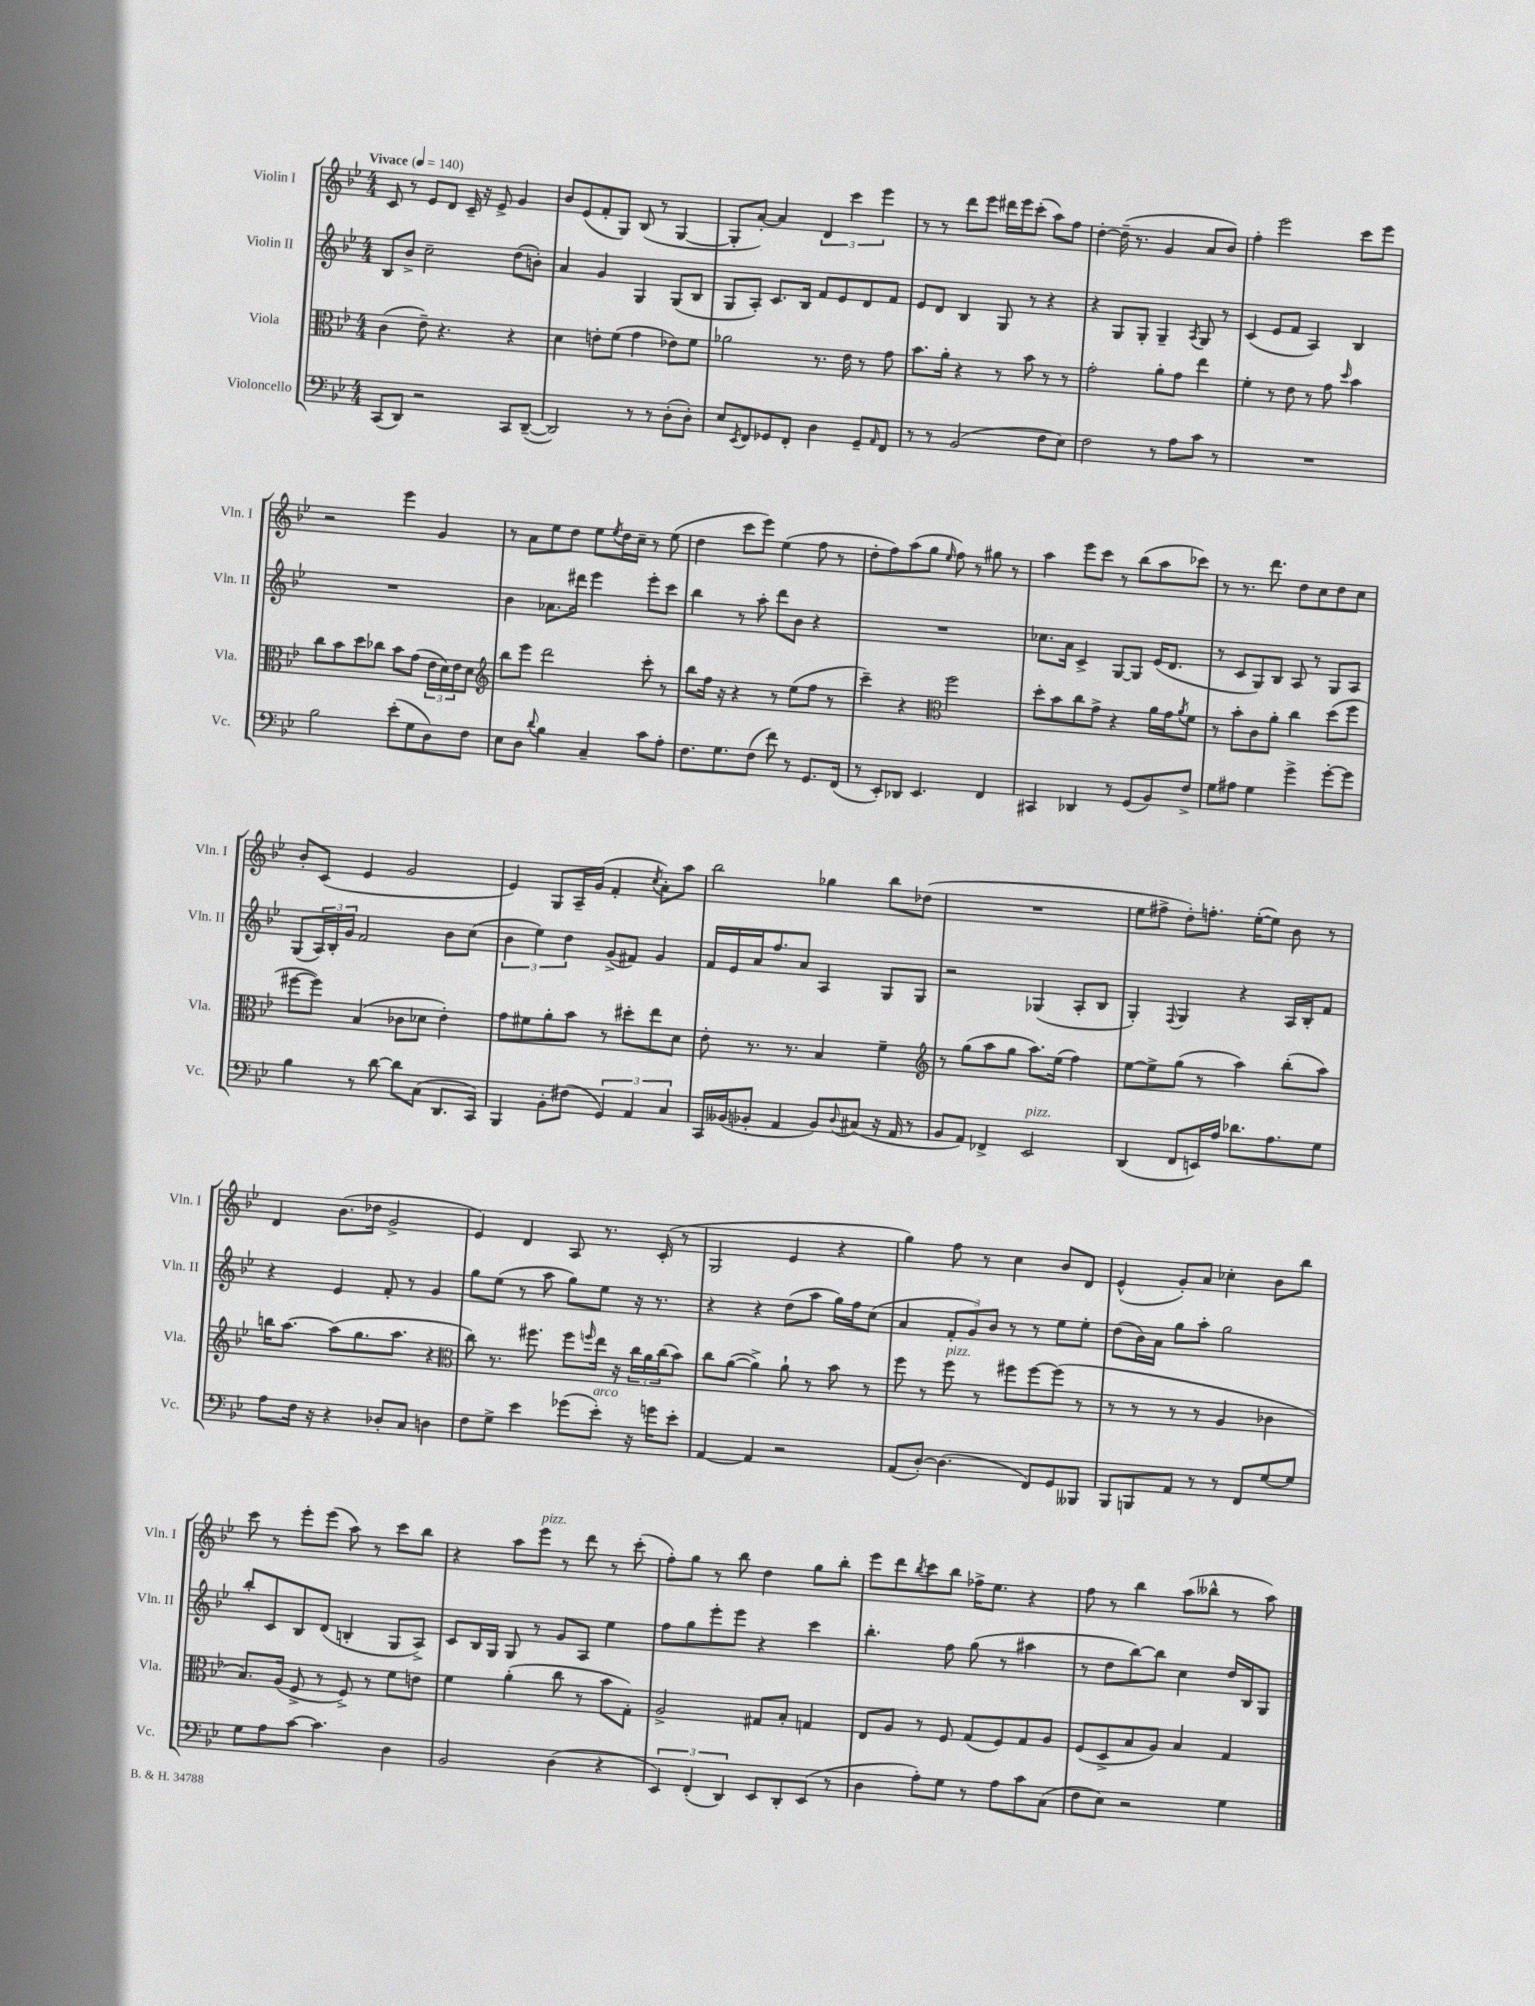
<<
\new StaffGroup <<
\new Staff = "s0" \with { instrumentName = "Violin I" shortInstrumentName = "Vln. I" } {
    \clef treble \key bes \major \numericTimeSignature \time 4/4 \tempo "Vivace" 4 = 140
    c'8 r8 ees'8 d'8 c'16-- r16 ees'8-> g'4 |
    bes'8 ees'8( f'8-. g8) bes8( r8 g4~ |
    g8-. a'8~-.) a'4 \tuplet 3/2 { d'4 c'''4 ees'''4 } |
    r8 r8 d'''8 ees'''8 dis'''16 ees'''16 c'''8-.( a''8) f''8 |
    d''4~-. d''16--( r8. g'4 a'8 bes'8) |
    f''4-. ees'''2 c'''8 ees'''8 |
    r2 ees'''4 g'4 |
    r8 a'8 ees''8 d''8 ees''8 \acciaccatura { ees''8 } d''16 c''16-- r8 ees''8( |
    d''4 c'''8 ees'''8) ees''4( f''8 r8 |
    d''8-. f''8) a''8( g''8 \grace { ees''16 } f''8) r8 gis''8 r8 |
    a''4 ees'''8 c'''8 r8 bes''8( a''8 ces'''8) |
    r8 r8. d'''8. d''8 c''8 d''8 c''8 |
    bes'8-. c'8( ees'4 g'2 |
    ees'4) g8 a16-- g'16( f'4-. \acciaccatura { c''8 } a'8-.) a''8 |
    bes''2 ges''4 bes''8 des''8( |
    R1 |
    ees''8 fis''8-> d''8-.) f''8.-. ees''16~-.( ees''8) bes'8 r8 |
    d'4 bes'8.( des''16 g'2-> |
    ees'4) d'4 a8 r8. c'16-.( r8 |
    g2 ees'4 r4 |
    g''4) f''8 r8 c''4 bes'8 d'8 |
    ees'4-^( g'8-.) a'8 ces''4-. bes'8 bes''8 |
    c'''8 r8 ees'''8-. ees'''8( a''8) r8 c'''8 bes''8 |
    r4 a''8 ees'''8^\markup { \italic "pizz." } r8 d'''8 r8 c'''8-.( |
    f''8-.) g''8 r8 bes''8 d''4 g''8 bes''8-. |
    ees'''8 d'''8 \acciaccatura { bes''8 } c'''8 bes''8 fes''16-> ees''8. r4 |
    f''8 r8 bes''4 a''8( beses''8-^ r8 a''8) \bar "|." |
}
\new Staff = "s1" \with { instrumentName = "Violin II" shortInstrumentName = "Vln. II" } {
    \clef treble \key bes \major \numericTimeSignature \time 4/4
    bes8 bes'8-> c''2-- d''8( b'8-.) |
    a'4 g'4 g4 g8( bes8 |
    g8 a8-.) c'8. bes16 f'8 ees'8 d'8 f'8 |
    ees'8 d'8 bes4 g8 r8 r4 |
    r4 g8 g8-. g4-- \acciaccatura { a8 } g8 r8 |
    c'4( ees'8 f'8 a4) bes4 |
    R1 |
    bes'4 aes'8. dis'''16 ees'''4 ees'''8-. c'''8 |
    bes''4 r8 a''8-. d'''8 bes'8 r4 |
    R1 |
    ces''8. a'16 c'4-> g8~ g8 ees'16( d'8. |
    r8 c'8 g8) bes8 a8 r8 g8 a8 |
    g8( \tuplet 3/2 { a16) bes16-. g'16 } f'2 bes'8 c''8( |
    \tuplet 3/2 { bes'4 ees''4) d''4 } g'8->( fis'8) g'4 |
    f'16 ees'16 a'16 f''8. a'8 a4 g8 g8 |
    r2 ges4( a8-. bes8 |
    g4-.) \appoggiatura { f8 } g4 r4 a16 bes16-. f'8 |
    r4 ees'4 f'8-. r8 g'4 |
    g''8 ees''8( r8 a''8 g''8) ees''8 r16 r8. |
    r4 r4 d''8( a''8 g''16) f''16 c''8( |
    a'4 \tuplet 3/2 { f'8-. g'8) bes'8 } r8 r8 ees''8 ees''8-. |
    d''8( bes'16) a'16 g''8 a''8-. g''2 |
    bes''8-. c'8 bes8 d'8( b4-. g8 a8->) |
    c'8 bes16 g16 g8 r8 g'8 a8 ees''4 |
    f''8 g''8 ees'''8-. ees'''8 r4 c'''4 |
    bes''4.-. f''8 g''8( r8 ais''4 |
    r8 d''8 bes''8~) bes''8 c''4 d''16 bes16 g8 \bar "|." |
}
\new Staff = "s2" \with { instrumentName = "Viola" shortInstrumentName = "Vla." } {
    \clef alto \key bes \major \numericTimeSignature \time 4/4
    c'4( ees'8--) r4. r4 |
    d'4 e'8-. f'8( g'4 ees'8) f'8 |
    aes'2 r8. ees'16 r8 g'8 |
    bes'8. a'16-. r4 r8 bes'8 r8 r8 |
    g'2-. a'8-. g'8 ees''4 |
    f'4-. r8 ees'8 r8 g'8 \grace { d''16 } bes'4 |
    c''8 bes'8 d''8 ces''8 bes'8 g'8( \tuplet 3/2 { ees'16 d'16) ees'16 } d'8 |
    \clef treble bes''8 ees'''8 d'''2 c'''8-. r8 |
    bes''8 f''16 r16 r4 r8 ees''8( f''8 r8 |
    c'''4--) r4 \clef alto f''2 |
    d''8-. bes'8 c''8 g'8-> r4 a'16 g'16 \acciaccatura { a'8 } f'8 |
    r8 bes'8-. c'8 a'8-. c''4 d''8( f''8 |
    fis''8~ fis''8) bes4( ces'8 des'8 ees'4-.) |
    g'8 fis'8 a'8-. bes'8 r8 dis''8-. ees''8 d'8 |
    ees'8-. r8. r8. bes4 f'4-- |
    \clef treble r8 g''8( a''8 g''8 a''8.) ees''16( f''4) |
    ees''8~ ees''8-> g''8( r8 a''4) bes''8-.( a''8) |
    b''16 a''8.~ a''8( g''8. a''8. r4 |
    \clef alto c''8) r8. fis''8. fis''8 \grace { f''16 } ees''16 r16 \tuplet 3/2 { c''16 a'16 c''16( } bes'8) |
    c''8 a'8~( a'4->) a'8-! r8 bes'8 r8 |
    f''8 r8 f''8^\markup { \italic "pizz." } r8 fis''8 fis''8~ fis''8( r8 |
    r8 r8 r8 r8 a4 ces'4 |
    bes8.) a16( f8-> r8 f8->) r8 f'8 e'8 |
    f'4 a'4-.( c''8 r8 bes'8 g8-.) |
    a2-> gis8 bes8-. g4 |
    ees8 a8 r8 f8 g8( f8) g8 a8 |
    f8( d8-> bes8 a8) bes4 g4 \bar "|." |
}
\new Staff = "s3" \with { instrumentName = "Violoncello" shortInstrumentName = "Vc." } {
    \clef bass \key bes \major \numericTimeSignature \time 4/4
    c,8( d,8) r2 c,8 d,8~--( |
    d,2) r8 r8 d8-.( d8-.) |
    ees8 \acciaccatura { ees,8 } f,8 ges,8 f,8-. d4 ges,8-- \grace { a,16 } f,8 |
    r8 r8 bes,2( f8 ees8) |
    f2 r8 a8 c'8 r8 |
    R1 |
    bes2 ees'8-.( g8 d8) f8 |
    ees8 d8 \appoggiatura { d'8 } bes4 c4-- c'8 a8-. |
    f8. g8. f8( f'8) r8 g,8. f,16( |
    r8 ees,8-.) des,8 ees,4. f,4 |
    cis,4 des,4 r8 g,8( bes,8) f8-> |
    g8 ais8 g4 g'4-> g'8~-. g'8 |
    bes4 r8 d'8~ d'8 c8( d,8. c,16) |
    bes,,4 bes,8-. fis8( \tuplet 3/2 { g,4) a,4 c4 } |
    c,16 beses,16( bes,8-. a,4 bes,8) \appoggiatura { d8 } cis8( r16 a,16 r8 |
    bes,8 a,8) fes,4-> ees,2^\markup { \italic "pizz." } |
    d,4( f,8 e,16) a16 des'8. a8. g8 |
    a8 f16 r16 r4 des8-. c8 d4 |
    f8 g8-> ees'4 ges'8( ees'8-.^\markup { \italic "arco" }) r16 g'16 ees'8-. |
    a,4~ a,4 r2 |
    a,8( d8~-.) d4.( f,8) g,8 beses,,8 |
    bes,,8 b,,8 a,8 r8 r8 f,8 g8~ g8 |
    g8 a8 c'8~ c'4. d4 |
    bes,2 d4( r4 |
    \tuplet 3/2 { ees,4) f,4-.( d,4) } ees,8 d,8-. ees,8( r8 |
    d4 a8-.) g8 r8 a8 c'8 c8( |
    f8 ees8) r2 g4 \bar "|." |
}
>>
>>
\layout { \context { \Score \remove "Bar_number_engraver" } }
